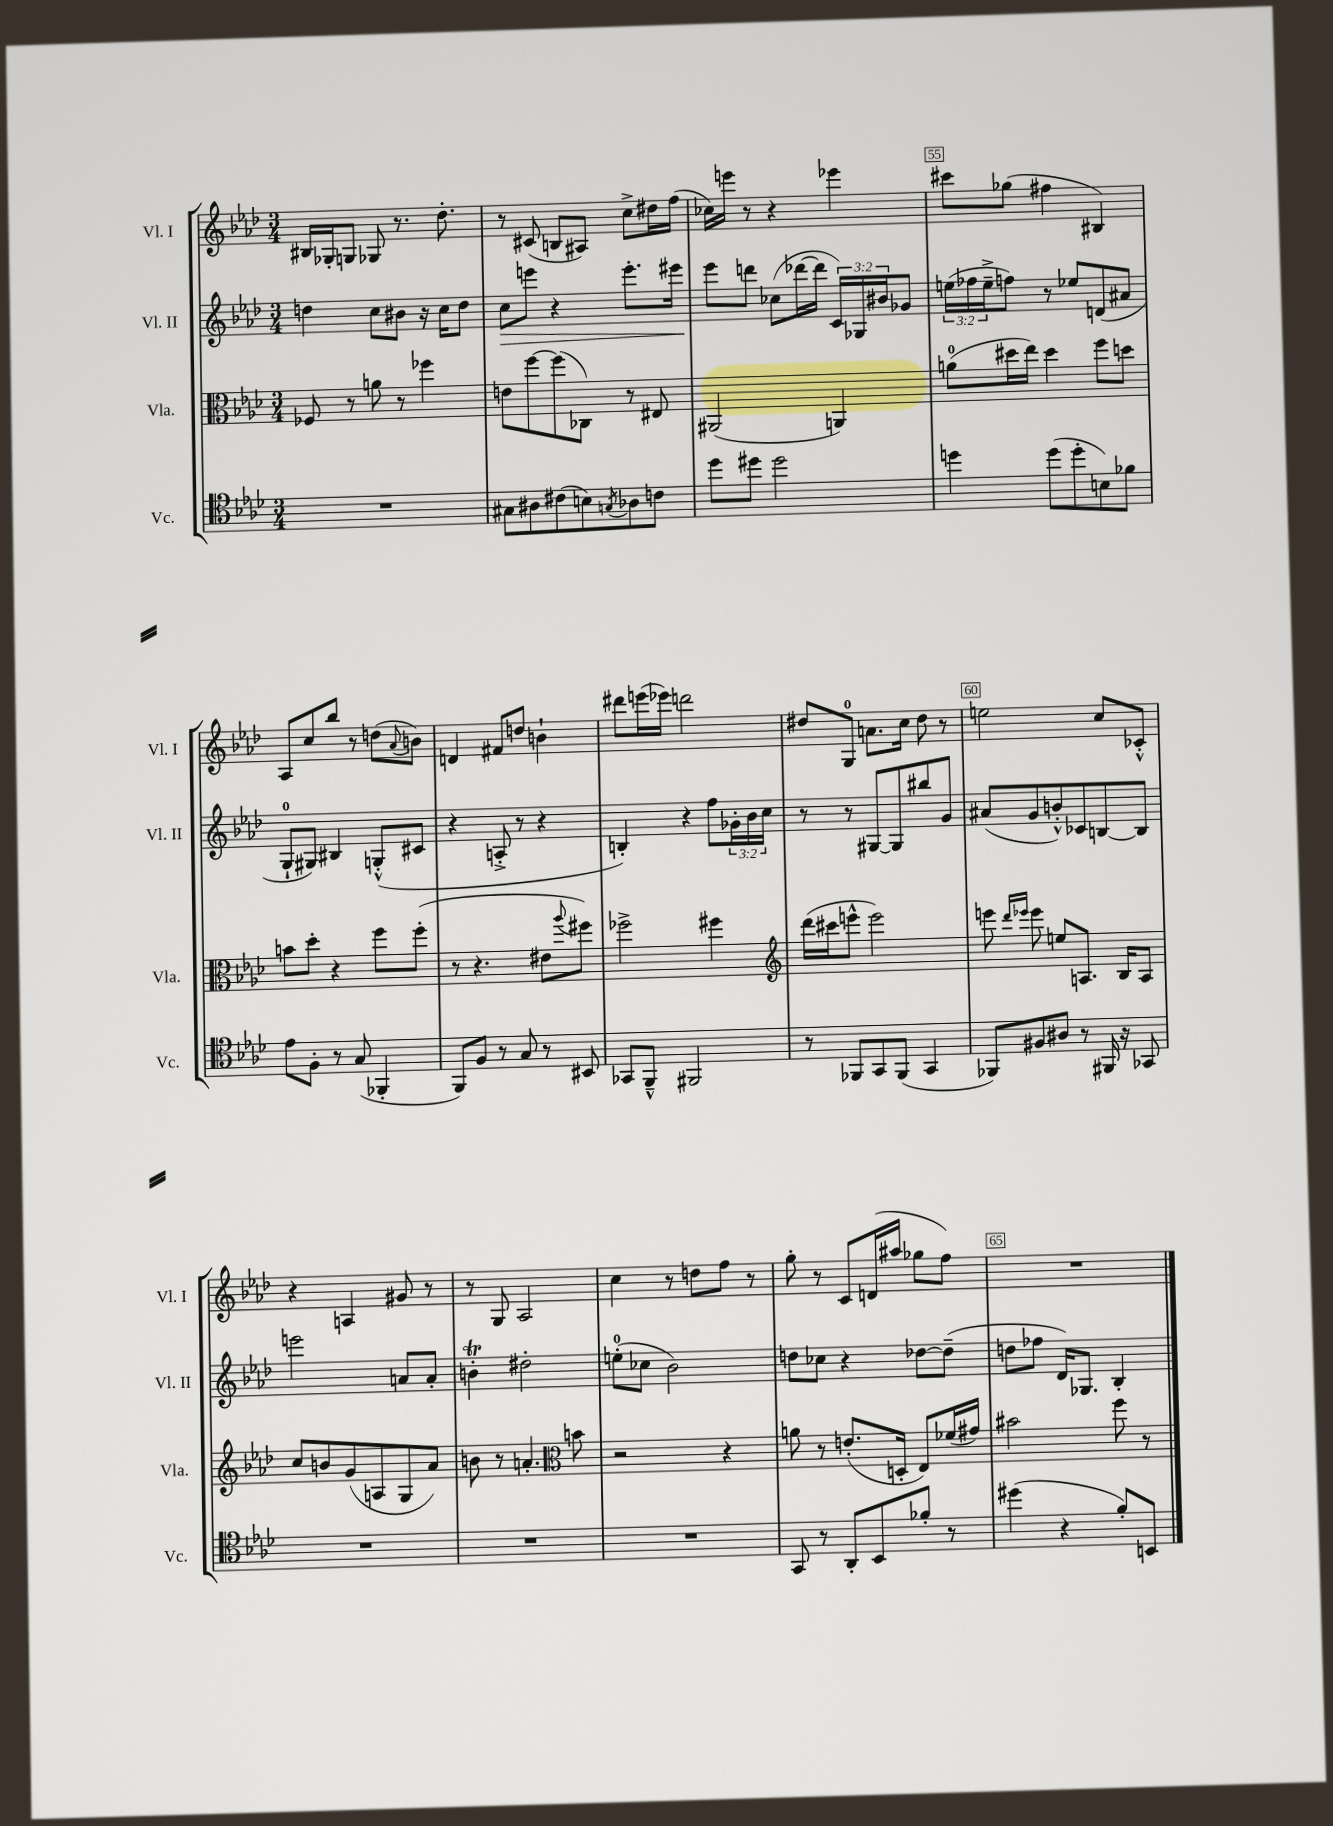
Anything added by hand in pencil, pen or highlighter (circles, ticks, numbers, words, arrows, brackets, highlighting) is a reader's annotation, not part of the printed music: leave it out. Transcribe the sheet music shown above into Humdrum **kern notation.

**kern	**kern	**kern	**kern
*staff4	*staff3	*staff2	*staff1
*clefC4	*clefC3	*clefG2	*clefG2
*k[b-e-a-d-]	*k[b-e-a-d-]	*k[b-e-a-d-]	*k[b-e-a-d-]
*M3/4	*M3/4	*M3/4	*M3/4
2.r	8F-	4dd	16B#
.	.	.	16G-'
.	8r	.	8G
.	8a	8cc	8G-
.	8r	8b#	8.r
.	4ff-	16r	.
.	.	16cc	8.dd-'
.	.	8dd	.
=	=	=	=
8G#	8e	8cc	8r
8A#	[8ff	8eee	(8c#
(8c#	(8ff]	4r	8B
8B)	8C-)	.	8A#)
8qG	.	.	.
8A-	8r	8.eee'	8cc^
8c	8E#	.	16dd#
.	.	16eee#	(16ff
=	=	=	=
8dd-	(2AA#	8eee-	16cc-)
.	.	.	16eee
8dd#	.	8ddd	8r
2dd#	.	(8cc-	4r
.	.	[16ddd-	.
.	.	16ddd-]	.
.	4AA)	24c)	4eee-
.	.	24G-	.
.	.	24b#	.
.	.	8g-	.
=	=	=	=
4dd	(8a	(24ee	8ccc#
.	.	24ff-	.
.	.	24ee~^	.
.	16dd#	8ff)	(8gg-
.	16ee-)	.	.
(8dd	4dd#	8r	4ff#
8dd'	.	8ee-	.
8B)	8ff	(8d	4B#)
8f-	8dd	8a#	.
=	=	=	=
8e-	8b	8G`	8A-
8F'	8dd-'	8G#)	8cc
8r	4r	4B#	8bb-
(8G	.	.	8r
4FF-'	8ff	(8G'^^	(8dd
.	.	.	8qqa-
.	(8ff'	8c#	8b)
=	=	=	=
8FF)	8r	4r	4d
8F	4.r	.	.
8r	.	8A'^	8f#
8G	.	8r	8dd
8r	8e#	4r	4b`
.	8qqaa-	.	.
8BB#	8ff#)	.	.
=	=	=	=
8GG-	2ff-^	4B')	8ddd#
8FF~^^	.	.	(16eee
.	.	.	16eee-)
2FF#	.	4r	2ddd
.	4ff#	8ff	.
.	.	24g-'	.
.	.	24b-	.
.	.	24cc	.
=	=	=	=
*	*clefG2	*	*
8r	(16ddd-	8r	8dd#
.	16ccc#	.	.
8FF-	8eee^^	8r	8G
8GG	2eee)	[8G#	8.a
(8FF-	.	8G#]	.
.	.	.	16cc
4GG	.	8bb#	8dd#
.	.	8g	8r
=	=	=	=
8FF-)	8eee	(8a#	2ee
.	16qqddd-	.	.
.	16qqeee-	.	.
8F#	8eee-	8g	.
8A#	8ee	8b'^^)	.
8r	8.A	8c-	.
16FF#	.	[8B	8cc
16r	16B-	.	.
8GG-	8A	8B]	8c-'^^
=	=	=	=
2.r	8cc	2eee	4r
.	8b	.	.
.	(8g	.	4A
.	8A	.	.
.	8G	8a	8g#
.	8a-)	8a'	8r
=	=	=	=
2.r	8b	4b'	8r
.	8r	.	8G
.	4.a'	2dd#'	2A-
*	*clefC3	*	*
.	8b	.	.
=	=	=	=
2.r	2r	(8ee'	4cc
.	.	8cc-	.
.	.	2b-)	8r
.	.	.	8dd
.	4r	.	8ff
.	.	.	8r
=	=	=	=
8GG	8a	8dd	8gg'
8r	8r	8cc-	8r
8AA-'	(8.e'	4r	8c
8BB-	.	.	(16d
.	16D'	.	16aa#
8f-'	8E-)	[8dd-	8gg-
8r	(16f-	(8dd-~]	8ff)
.	16g#)	.	.
=	=	=	=
(4dd#	2b#	8dd	2.r
.	.	8ff-	.
4r	.	16d-)	.
.	.	8.G-	.
8f')	8ff	4B-'	.
8BB	8r	.	.
==	==	==	==
*-	*-	*-	*-
